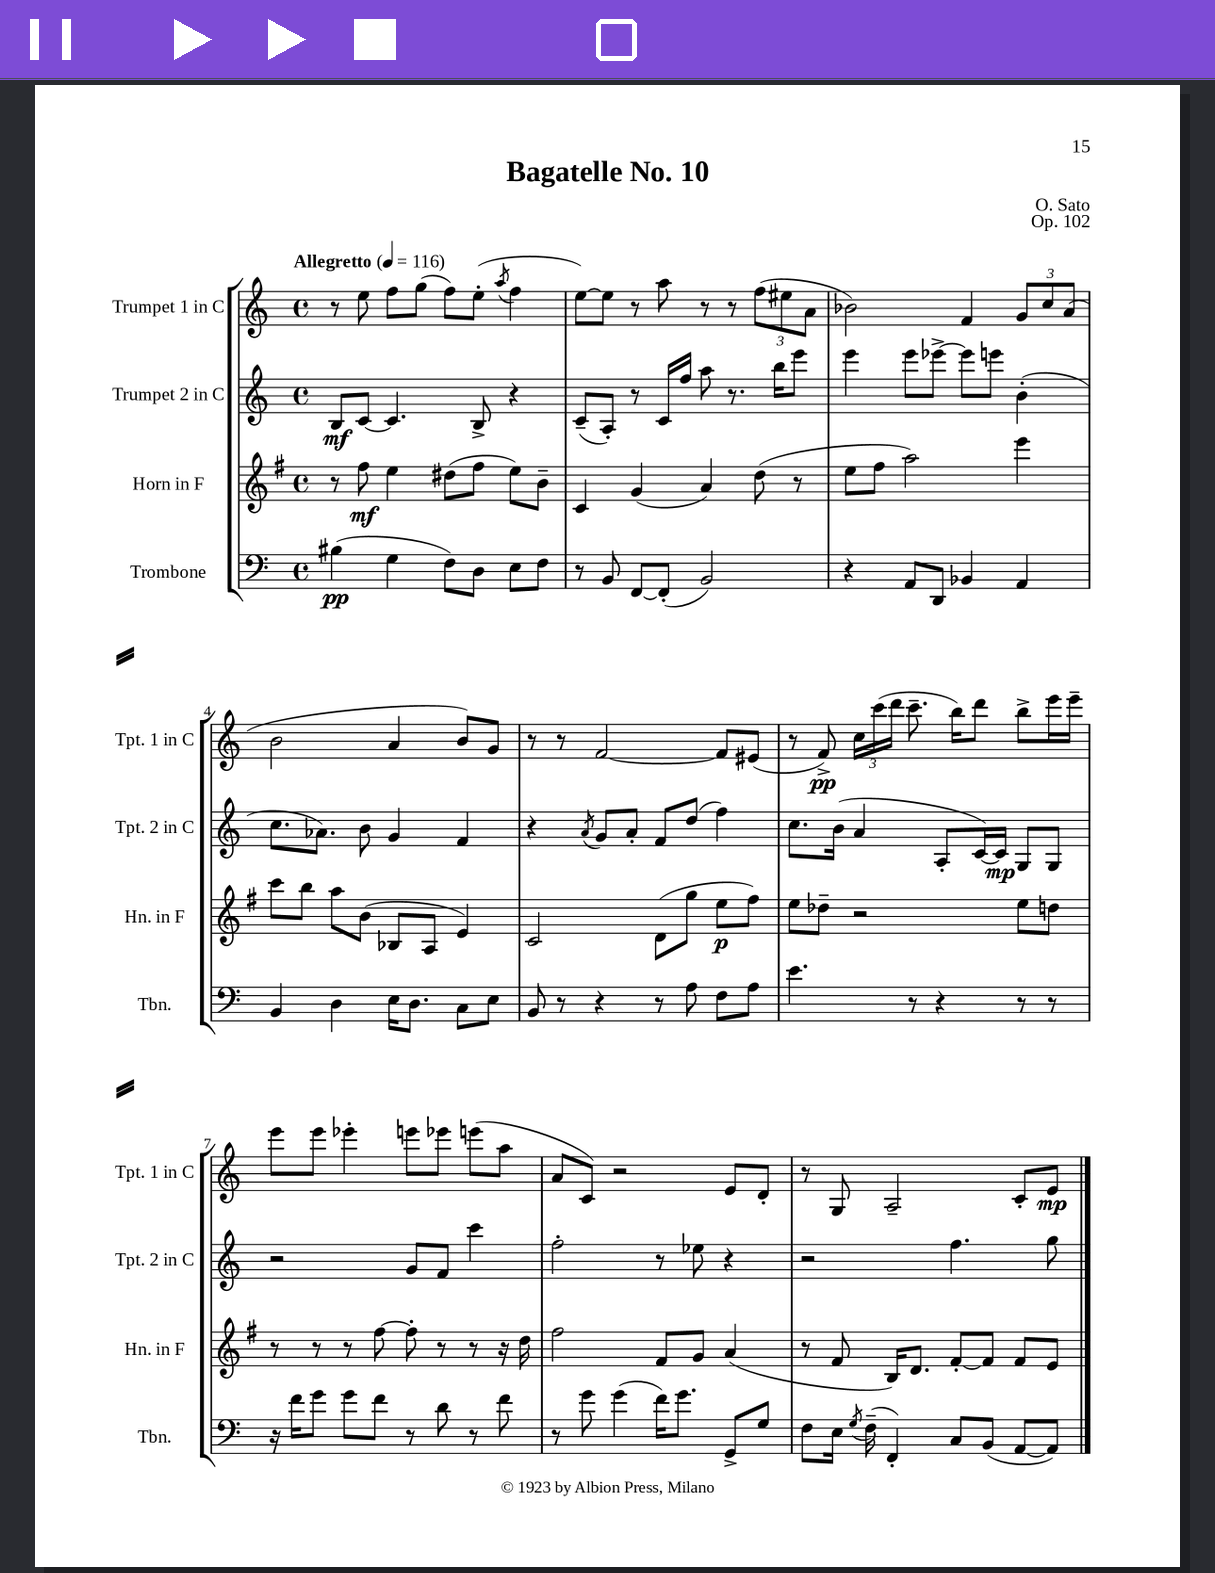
\header { title = "Bagatelle No. 10" composer = "O. Sato" opus = "Op. 102" }
<<
\new StaffGroup <<
\new Staff = "s0" \with { instrumentName = "Trumpet 1 in C" shortInstrumentName = "Tpt. 1 in C" } {
    \clef treble \key c \major \defaultTimeSignature \time 4/4 \tempo "Allegretto" 4 = 116
    \autoBeamOff r8 e''8 f''8[ g''8]( f''8[) e''8]-.( \acciaccatura { a''8 } f''4 |
    e''8[~) e''8] r8 a''8 r8 r8 \tuplet 3/2 { f''8[( eis''8 a'8] } |
    bes'2) f'4 \tuplet 3/2 { g'8[ c''8 a'8]( } |
    b'2 a'4 b'8[) g'8] |
    r8 r8 f'2~ f'8[ eis'8]( |
    r8 f'8->\pp) \tuplet 3/2 { c''16[ c'''16( d'''16] } c'''8.-- b''16[) d'''8] b''8[-> e'''16 e'''16]-- |
    e'''8[ e'''8] ees'''4-. e'''8[ ees'''8] e'''8[( a''8] |
    a'8[ c'8]) r2 e'8[ d'8]-. |
    r8 g8 a2-- c'8[-. e'8]\mp \bar "|." |
}
\new Staff = "s1" \with { instrumentName = "Trumpet 2 in C" shortInstrumentName = "Tpt. 2 in C" } {
    \clef treble \key c \major \defaultTimeSignature \time 4/4
    \autoBeamOff b8[\mf c'8]~ c'4. b8-> r4 |
    c'8[--( a8]-.) r8 c'16[ f''16] a''8 r8. b''16[ e'''8] |
    e'''4 e'''8[ ees'''8]~-> ees'''8[ e'''8] b'4-.( |
    c''8.[ aes'8.]) b'8 g'4 f'4 |
    r4 \acciaccatura { a'8 } g'8[ a'8]-. f'8[ d''8]( f''4) |
    c''8.[ b'16]( a'4 a8[-. c'16~) c'16]\mp g8[ g8] |
    r2 g'8[ f'8] c'''4 |
    f''2-. r8 ees''8 r4 |
    r2 f''4. g''8 \bar "|." |
}
\new Staff = "s2" \with { instrumentName = "Horn in F" shortInstrumentName = "Hn. in F" } {
    \clef treble \key g \major \defaultTimeSignature \time 4/4
    \autoBeamOff r8 fis''8\mf e''4 dis''8[( fis''8] e''8[) b'8]-- |
    c'4 g'4( a'4) d''8( r8 |
    e''8[ fis''8] a''2) e'''4 |
    c'''8[ b''8] a''8[ b'8]( bes8[ a8] e'4) |
    c'2 d'8[( g''8] e''8[\p fis''8]) |
    e''8[ des''8]-- r2 e''8[ d''8] |
    r8 r8 r8 fis''8~ fis''8-. r8 r8 r16 d''16 |
    fis''2 fis'8[ g'8] a'4( |
    r8 fis'8 b16[) d'8.] fis'8[~-. fis'8] fis'8[ e'8] \bar "|." |
}
\new Staff = "s3" \with { instrumentName = "Trombone" shortInstrumentName = "Tbn." } {
    \clef bass \key c \major \defaultTimeSignature \time 4/4
    \autoBeamOff bis4\pp( g4 f8[) d8] e8[ f8] |
    r8 b,8 f,8[~ f,8]-.( b,2) |
    r4 a,8[ d,8] bes,4 a,4 |
    b,4 d4 e16[ d8.] c8[ e8] |
    b,8 r8 r4 r8 a8 f8[ a8] |
    e'4. r8 r4 r8 r8 |
    r16 f'16[ g'8] g'8[ f'8] r8 d'8 r8 f'8 |
    r8 g'8 g'4( f'16[) g'8.] g,8[-> g8] |
    f8[ e16] \acciaccatura { g8 } f16--( f,4-.) c8[ b,8]( a,8[~ a,8]) \bar "|." |
}
>>
>>
